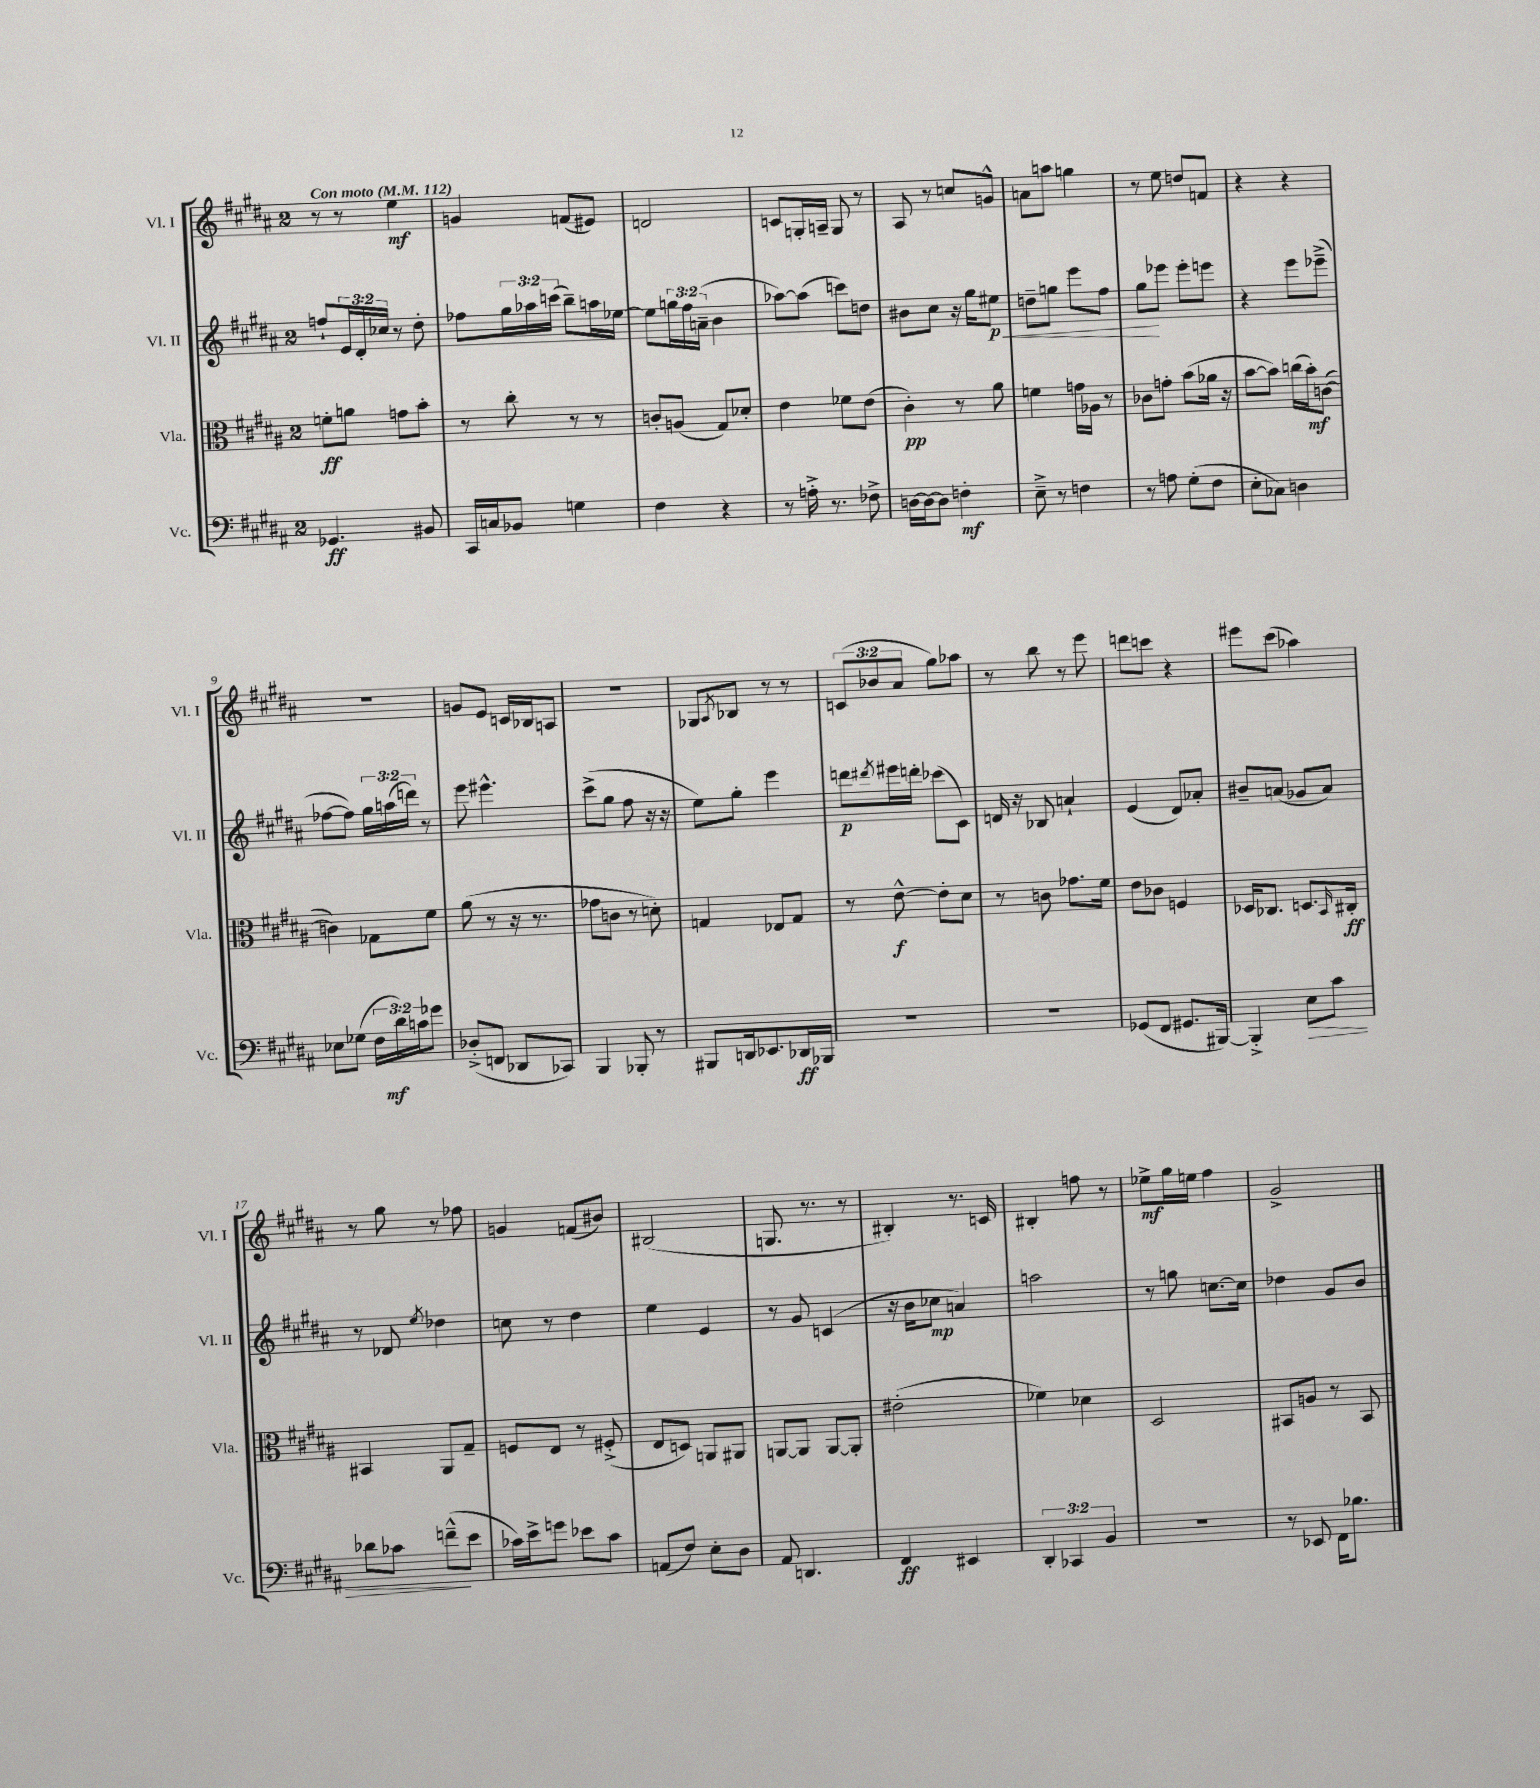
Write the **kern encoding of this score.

**kern	**dynam	**kern	**dynam	**kern	**dynam	**kern	**dynam
*part4	*part4	*part3	*part3	*part2	*part2	*part1	*part1
*staff4	*staff4	*staff3	*staff3	*staff2	*staff2	*staff1	*staff1
*I"Vc.	*	*I"Vla.	*	*I"Vl. II	*	*I"Vl. I	*
*I'Vc.	*	*I'Vla.	*	*I'Vl. II	*	*I'Vl. I	*
*clefF4	*	*clefC3	*	*clefG2	*	*clefG2	*
*k[f#c#g#d#a#]	*	*k[f#c#g#d#a#]	*	*k[f#c#g#d#a#]	*	*k[f#c#g#d#a#]	*
*M2/4	*	*M2/4	*	*M2/4	*	*M2/4	*
*MM112	*	*MM112	*	*MM112	*	*MM112	*
=1	=1	=1	=1	=1	=1	=1	=1
!	!	!	!	!	!	!LO:TX:a:B:t=Con moto	!
4.GG-X/	ff	8fn'\L	ff	8ffn`/L	.	8r	.
.	.	8an\J	.	24e/L	.	8r	.
.	.	.	.	24d#'/	.	.	.
.	.	.	.	24cc-X/JJ	.	.	.
.	.	8gn\L	.	8r	.	4ee\	mf
8BB#X/	.	8b'\J	.	8dd#'\	.	.	.
=2	=2	=2	=2	=2	=2	=2	=2
16CC#/LL	.	8r	.	8ff-X\L	.	4gn/	.
16Cn/J	.	.	.	.	.	.	.
8BB-X/J	.	8cc#'\	.	24gg#\L	.	.	.
.	.	.	.	24aa-X\	.	.	.
.	.	.	.	(24cccn\JJ	.	.	.
4Gn\	.	8r	.	8bb~\L)	.	(8fn/L	.
.	.	8r	.	16aan\L	.	8e#X/J)	.
.	.	.	.	[16ee-X\JJ	.	.	.
=3	=3	=3	=3	=3	=3	=3	=3
4F#\	.	8cn'/L	.	8ee-\L]	.	2dn/	.
.	.	(8An/J	.	24ggn\L	.	.	.
.	.	.	.	24ff#\	.	.	.
.	.	.	.	(24an~\JJ	.	.	.
4r	.	8G#/L)	.	4b\	.	.	.
.	.	8d-X'/J	.	.	.	.	.
=4	=4	=4	=4	=4	=4	=4	=4
8r	.	4e\	.	[8aa-X\L)	.	8cn/L	.
16An'^\	.	.	.	(8aa-\J]	.	16Gn'/L	.
8.r	.	.	.	.	.	16An~/JJ	.
.	.	8f-X\L	.	8cccn\L)	.	8G/	.
8F-X^\	.	(8e\J	.	8ddn\J	.	8r	.
=5	=5	=5	=5	=5	=5	=5	=5
[16Dn\LL	.	4c#'\)	pp	8b#X\L	.	8A#/	.
16D\J_	.	.	.	.	.	.	.
8D\J]	.	.	.	8cc#\J	.	8r	.
4Fn'\	mf	8r	.	16r	.	8ccn/L	.
.	.	.	.	16gg#\KL	.	.	.
!	!	!	!	!	!LO:HP:b	!	!
.	.	8a#\	.	8ee#X\J	< p	8gn^^/J	.
=6	=6	=6	=6	=6	=6	=6	=6
8E~^\	.	4fn\	.	8ddn~\L	.	8an\L	.
8r	.	.	.	8ggn\J	.	8aan\J	.
4Fn\	.	16gn\LL	.	8eee\L	.	4ggn\	.
.	.	16A-X\JJ	.	.	.	.	.
.	.	8r	.	8ff#\J	.	.	.
=7	=7	=7	=7	=7	=7	=7	=7
8r	.	8c-X\L	.	8gg#\L	.	8r	.
8An\	.	8gn'\J	.	8eee-X\J	[	8ee\	.
(8G#'\L	.	(8b\L	.	8eee-'\L	.	8ddn/L	.
8F#\J	.	16a-X\Jk	.	8eeen\J	.	8fn/J	.
.	.	16r	.	.	.	.	.
=8	=8	=8	=8	=8	=8	=8	=8
8E'\L	.	[8b\L	.	4r	.	4r	.
8C-X\J)	.	8b\J])	.	.	.	.	.
4Dn\	.	(16ccn\LL	.	8eee\L	.	4r	.
.	.	16b'\J)	mf	.	.	.	.
.	.	([8cn\J	.	(8eee-X~^\J	.	.	.
!!LO:LB:g=z
=9	=9	=9	=9	=9	=9	=9	=9
8E-X\L	.	4cn\])	.	[8ff-X\L	.	2r	.
(8G-X\J	.	.	.	8ff-\J])	.	.	.
24F#\LL	.	8G-X\L	.	24gg#\LL	.	.	.
24d#\)	mf	.	.	(24aan\	.	.	.
24cn\J	.	.	.	24dddn\JJ)	.	.	.
8g-X\J	.	8f#\J	.	8r	.	.	.
=10	=10	=10	=10	=10	=10	=10	=10
(8D-X'^/L	.	(8a#\	.	8eee\	.	8gn/L	.
8FFn/J	.	8r	.	4.eee#X^^\	.	8e/J	.
8DD-X/L	.	16r	.	.	.	16cn/LL	.
.	.	8.r	.	.	.	16B-X/J	.
8CC-X/J)	.	.	.	.	.	8An/J	.
=11	=11	=11	=11	=11	=11	=11	=11
4BBB/	.	8g-X\L	.	(8ccc#^\L	.	2r	.
.	.	8cn\J	.	8gg#\J	.	.	.
8BBB-X'/	.	8r	.	8ff#\	.	.	.
8r	.	8dn'\)	.	16r	.	.	.
.	.	.	.	16r	.	.	.
=12	=12	=12	=12	=12	=12	=12	=12
8BBB#X/L	.	4Gn/	.	8ee\L)	.	8G-X/L	.
.	.	.	.	.	.	8qA#/	.
16DDn/k	.	.	.	8gg#'\J	.	8B-X/J	.
8.EE-X/	.	.	.	.	.	.	.
.	.	8E-X/L	.	4eee\	.	8r	.
16DD-X/L	ff	8G/J	.	.	.	8r	.
16BBB-X/JJ	.	.	.	.	.	.	.
=13	=13	=13	=13	=13	=13	=13	=13
2r	.	8r	.	8dddn\L	p	(12cn/L	.
.	.	.	.	.	.	12b-X/	.
.	.	.	.	8qddd#X/	.	.	.
.	.	[8e^^\	f	16eee#X\L	.	.	.
.	.	.	.	.	.	12a#/J	.
.	.	.	.	16dddn'\JJ	.	.	.
.	.	8e'\L]	.	(8ccc-X\L	.	8gg#\L)	.
.	.	8d#\J	.	8c#\J)	.	8aa-X\J	.
=14	=14	=14	=14	=14	=14	=14	=14
2r	.	8r	.	16dn/	.	8r	.
.	.	.	.	16r	.	.	.
.	.	8cn\	.	8B-X/	.	8bb\	.
.	.	8.g-X\L	.	4an`/	.	8r	.
.	.	.	.	.	.	8eee\	.
.	.	16f#\Jk	.	.	.	.	.
=15	=15	=15	=15	=15	=15	=15	=15
(8GG-X/L	.	8e\L	.	(4e/	.	8dddn\L	.
8FF#/J	.	8c-X\J	.	.	.	8cccn\J	.
8.GG#X/L	.	4Fn/	.	8d#/L)	.	4r	.
.	.	.	.	8a-X'/J	.	.	.
[16BBB#X/Jk)	.	.	.	.	.	.	.
=16	=16	=16	=16	=16	=16	=16	=16
4BBB#'^/]	.	16D-X/KL	.	8b#X~/L	.	8eee#X\L	.
.	.	8.C-X/J	.	.	.	.	.
.	.	.	.	(8an/J	.	(8ccc#\J	.
!	!LO:HP:b	!	!	!	!	!	!
8E\L	>	8.Dn/L	.	8g-X/L	.	4aa-X\)	.
8c#\J	.	.	.	8a/J)	.	.	.
.	.	16qqBB/	.	.	.	.	.
.	.	16C#X'/Jk	ff	.	.	.	.
!!LO:LB:g=z
=17	=17	=17	=17	=17	=17	=17	=17
8d-X\L	.	4BB#X/	.	8r	.	8r	.
8c-X\J	.	.	.	8d-X/	.	8gg#\	.
.	.	.	.	8qee/	.	.	.
(8fn~^^\L	.	8AA#/L	.	4dd-X\	.	8r	.
8e\J	]	8G#~/J	.	.	.	8ff-X\	.
=18	=18	=18	=18	=18	=18	=18	=18
16c-X\LL)	.	8Fn/L	.	8ccn\	.	4gn/	.
16e^\J	.	.	.	.	.	.	.
8gn\J	.	8E/J	.	8r	.	.	.
8e-X\L	.	8r	.	4dd#\	.	(8fn/L	.
8c-\J	.	(8F#X'^/	.	.	.	8b#X/J)	.
=19	=19	=19	=19	=19	=19	=19	=19
(8AAn/L	.	8E/L	.	4ee\	.	(2B#X/	.
8F#/J)	.	8Dn/J)	.	.	.	.	.
8E'\L	.	8AAn/L	.	4e/	.	.	.
8D#\J	.	8AA#X/J	.	.	.	.	.
=20	=20	=20	=20	=20	=20	=20	=20
8AA#/	.	[8AAn/L	.	8r	.	8.Gn/	.
4.DDn/	.	8AA/J]	.	8g#/	.	.	.
.	.	.	.	.	.	8.r	.
.	.	[8AA/L	.	(4cn/	.	.	.
.	.	8AA'/J]	.	.	.	8r	.
=21	=21	=21	=21	=21	=21	=21	=21
4FF#/	ff	(2e#X'\	.	16r	.	4B#X'/)	.
.	.	.	.	16b\KL	.	.	.
.	.	.	.	8cc-X\J	mp	.	.
4EE#X/	.	.	.	4an/)	.	8.r	.
.	.	.	.	.	.	16cn/	.
=22	=22	=22	=22	=22	=22	=22	=22
6DD#'/	.	4f-X\)	.	2aan\	.	4B#X'/	.
6CC-X/	.	.	.	.	.	.	.
.	.	4d-X\	.	.	.	8ffn\	.
6BB/	.	.	.	.	.	.	.
.	.	.	.	.	.	8r	.
=23	=23	=23	=23	=23	=23	=23	=23
2r	.	2D#/	.	8r	.	8ee-X^\L	mf
.	.	.	.	8ggn\	.	16gg#\L	.
.	.	.	.	.	.	16een\JJ	.
.	.	.	.	[8.ccn\L	.	4ff#\	.
.	.	.	.	16cc\Jk]	.	.	.
=24	=24	=24	=24	=24	=24	=24	=24
8r	.	8BB#X/L	.	4dd-X\	.	2g#^/	.
8EE-X/	.	8An/J	.	.	.	.	.
16FF#\KL	.	8r	.	8g#/L	.	.	.
8.B-X\J	.	.	.	.	.	.	.
.	.	8BB#/	.	8b/J	.	.	.
==	==	==	==	==	==	==	==
*-	*-	*-	*-	*-	*-	*-	*-
